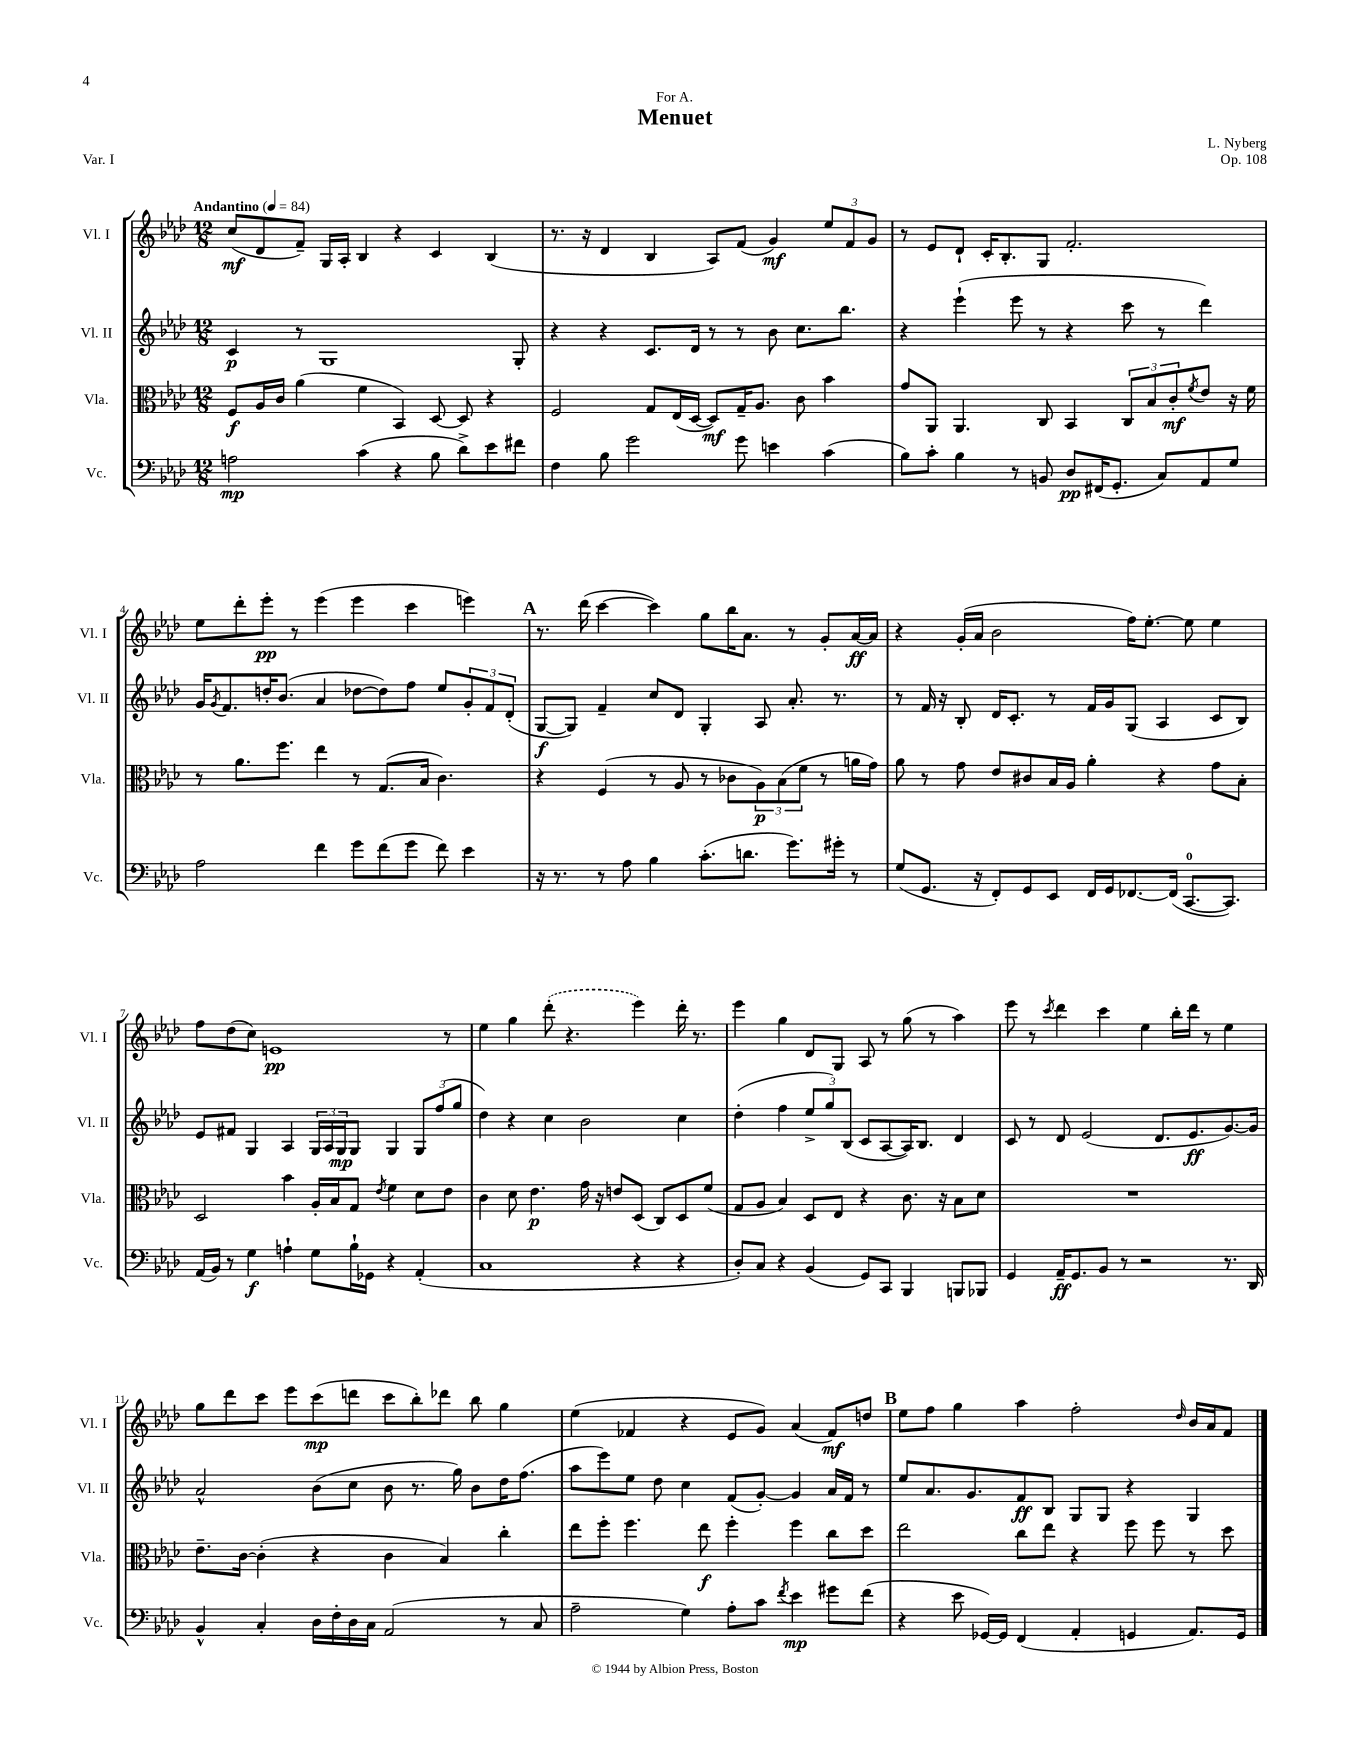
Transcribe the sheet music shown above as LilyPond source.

\header { title = "Menuet" composer = "L. Nyberg" dedication = "For A." opus = "Op. 108" piece = "Var. I" }
<<
\new StaffGroup <<
\new Staff = "s0" \with { instrumentName = "Vl. I" shortInstrumentName = "Vl. I" } {
    \clef treble \key aes \major \numericTimeSignature \time 12/8 \tempo "Andantino" 4 = 84
    c''8\mf( des'8 f'8--) g16 aes16-. bes4 r4 c'4 bes4( |
    r8. r16 des'4 bes4 aes8) f'8( g'4\mf) \tuplet 3/2 { ees''8 f'8 g'8 } |
    r8 ees'8 des'8-! c'16-. bes8.-. g8 f'2.-. |
    ees''8 des'''8-. ees'''8-.\pp r8 ees'''4( ees'''4 c'''4 e'''4) |
    \mark \markup { \bold "A" } r8. des'''16( c'''4~ c'''4) g''8 bes''16 aes'8. r8 g'8-. aes'16~\ff aes'16 |
    r4 g'16-.( aes'16 bes'2 f''16) ees''8.~-. ees''8 ees''4 |
    f''8 des''8( c''8) e'1\pp r8 |
    ees''4 g''4 \once \slurDashed des'''8-.( r4. ees'''4) des'''16-. r8. |
    ees'''4 g''4 des'8 g8 aes8 r8 g''8( r8 aes''4) |
    ees'''8 r8 \acciaccatura { c'''8 } des'''4 c'''4 ees''4 bes''16-. des'''16 r8 ees''4 |
    g''8 des'''8 c'''8 ees'''8 c'''8\mp( d'''8 c'''8 bes''8-.) des'''8 bes''8 g''4 |
    ees''4( fes'4 r4 ees'8 g'8) aes'4( fes'8\mf) d''8 |
    \mark \markup { \bold "B" } ees''8 f''8 g''4 aes''4 f''2-. \grace { des''16 } bes'16 aes'16 f'8 \bar "|." |
}
\new Staff = "s1" \with { instrumentName = "Vl. II" shortInstrumentName = "Vl. II" } {
    \clef treble \key aes \major \numericTimeSignature \time 12/8
    c'4\p r8 g1 g8-. |
    r4 r4 c'8. des'16 r8 r8 bes'8 c''8. bes''8. |
    r4 ees'''4-!( ees'''8 r8 r4 c'''8 r8 des'''4) |
    g'16 \acciaccatura { g'8 } f'8. d''16-. bes'8.( aes'4 des''8~ des''8) f''8 ees''8 \tuplet 3/2 { g'8-. f'8 des'8-.( } |
    \mark \markup { \bold "A" } g8~\f g8) f'4-- c''8 des'8 g4-. aes8 aes'8.-. r8. |
    r8 f'16 r16 bes8-. des'16 c'8.-. r8 f'16 g'16 g8( aes4 c'8 bes8) |
    ees'8 fis'8 g4 aes4 \tuplet 3/2 { g16 aes16 g16\mp } g8 g4 \tuplet 3/2 { g8 f''8( g''8 } |
    des''4) r4 c''4 bes'2 c''4 |
    des''4-.( f''4 \tuplet 3/2 { ees''8-> g''8) bes8( } c'8 aes8~ aes16) bes8. des'4 |
    c'8 r8 des'8 ees'2( des'8. ees'8.\ff g'8.~) g'16 |
    aes'2-^ bes'8( c''8 bes'8 r8. g''16) bes'8 des''16 f''8.( |
    aes''8 ees'''8) ees''8 des''8 c''4 f'8( g'8~-.) g'4 aes'16 f'16 r8 |
    \mark \markup { \bold "B" } ees''8 aes'8. g'8. f'8\ff bes8 g8 g8 r4 g4 \bar "|." |
}
\new Staff = "s2" \with { instrumentName = "Vla." shortInstrumentName = "Vla." } {
    \clef alto \key aes \major \numericTimeSignature \time 12/8
    f8\f aes16 c'16 aes'4( f'4 bes,4) des8~ des8 r4 |
    f2 g8 ees16( des16~ des8\mf) g16-- aes8. c'8 bes'4 |
    g'8 aes,8 aes,4. c8 bes,4 \tuplet 3/2 { c8 bes8 c'8-.\mf } \acciaccatura { f'8 } ees'8 r16 f'16 |
    r8 aes'8. f''8. ees''4 r8 g8.( bes16 c'4.) |
    \mark \markup { \bold "A" } r4 f4( r8 aes8 r8 ces'8 \tuplet 3/2 { aes8\p) bes8( f'8 } r8 a'16 g'16) |
    aes'8 r8 g'8 ees'8 cis'8 bes16 aes16 aes'4-. r4 g'8 bes8-. |
    des2 bes'4 aes16-. bes16 g8 \acciaccatura { ees'8 } f'4 des'8 ees'8 |
    c'4 des'8 ees'4.\p g'16 r16 e'8 des8( c8) des8 f'8( |
    g8 aes8 bes4) des8 ees8 r4 c'8. r16 bes8 des'8 |
    R1. |
    ees'8.-- c'16~ c'4-.( r4 c'4 bes4) c''4-. |
    ees''8 f''8-. f''4. ees''8\f f''4-. f''4 c''8 des''8 |
    \mark \markup { \bold "B" } ees''2 c''8 ees''8 r4 f''8 f''8 r8 des''8 \bar "|." |
}
\new Staff = "s3" \with { instrumentName = "Vc." shortInstrumentName = "Vc." } {
    \clef bass \key aes \major \numericTimeSignature \time 12/8
    a2\mp c'4( r4 bes8 des'8->) ees'8 fis'8 |
    f4 bes8 g'2 g'8 e'4 c'4( |
    bes8) c'8-. bes4 r8 b,8 des8\pp fis,16( g,8.-. c8) aes,8 g8 |
    aes2 f'4 g'8 f'8( g'8 f'8) ees'4 |
    \mark \markup { \bold "A" } r16 r8. r8 aes8 bes4 c'8.-.( d'8. g'8.) gis'16-. r8 |
    g8( g,8. r16 f,8-.) g,8 ees,8 f,16 g,16 fes,8.~ fes,16( c,8.-0~ c,8.) |
    aes,16( bes,16) r8 g4\f a4-! g8 bes16-! ges,16 r4 aes,4-.( |
    c1 r4 r4 |
    des8-.) c8 r4 bes,4( g,8) c,8 bes,,4 b,,8 bes,,8 |
    g,4 aes,16--\ff g,8. bes,8 r8 r2 r8. des,16 |
    bes,4-^ c4-. des16 f16-. des16 c16 aes,2( r8 c8 |
    aes2-- g4) aes8-. c'8 \acciaccatura { f'8 } ees'4\mp gis'8 f'8( |
    \mark \markup { \bold "B" } r4 ees'8 ges,16~) ges,16 f,4( aes,4-. g,4 aes,8.) g,16 \bar "|." |
}
>>
>>
